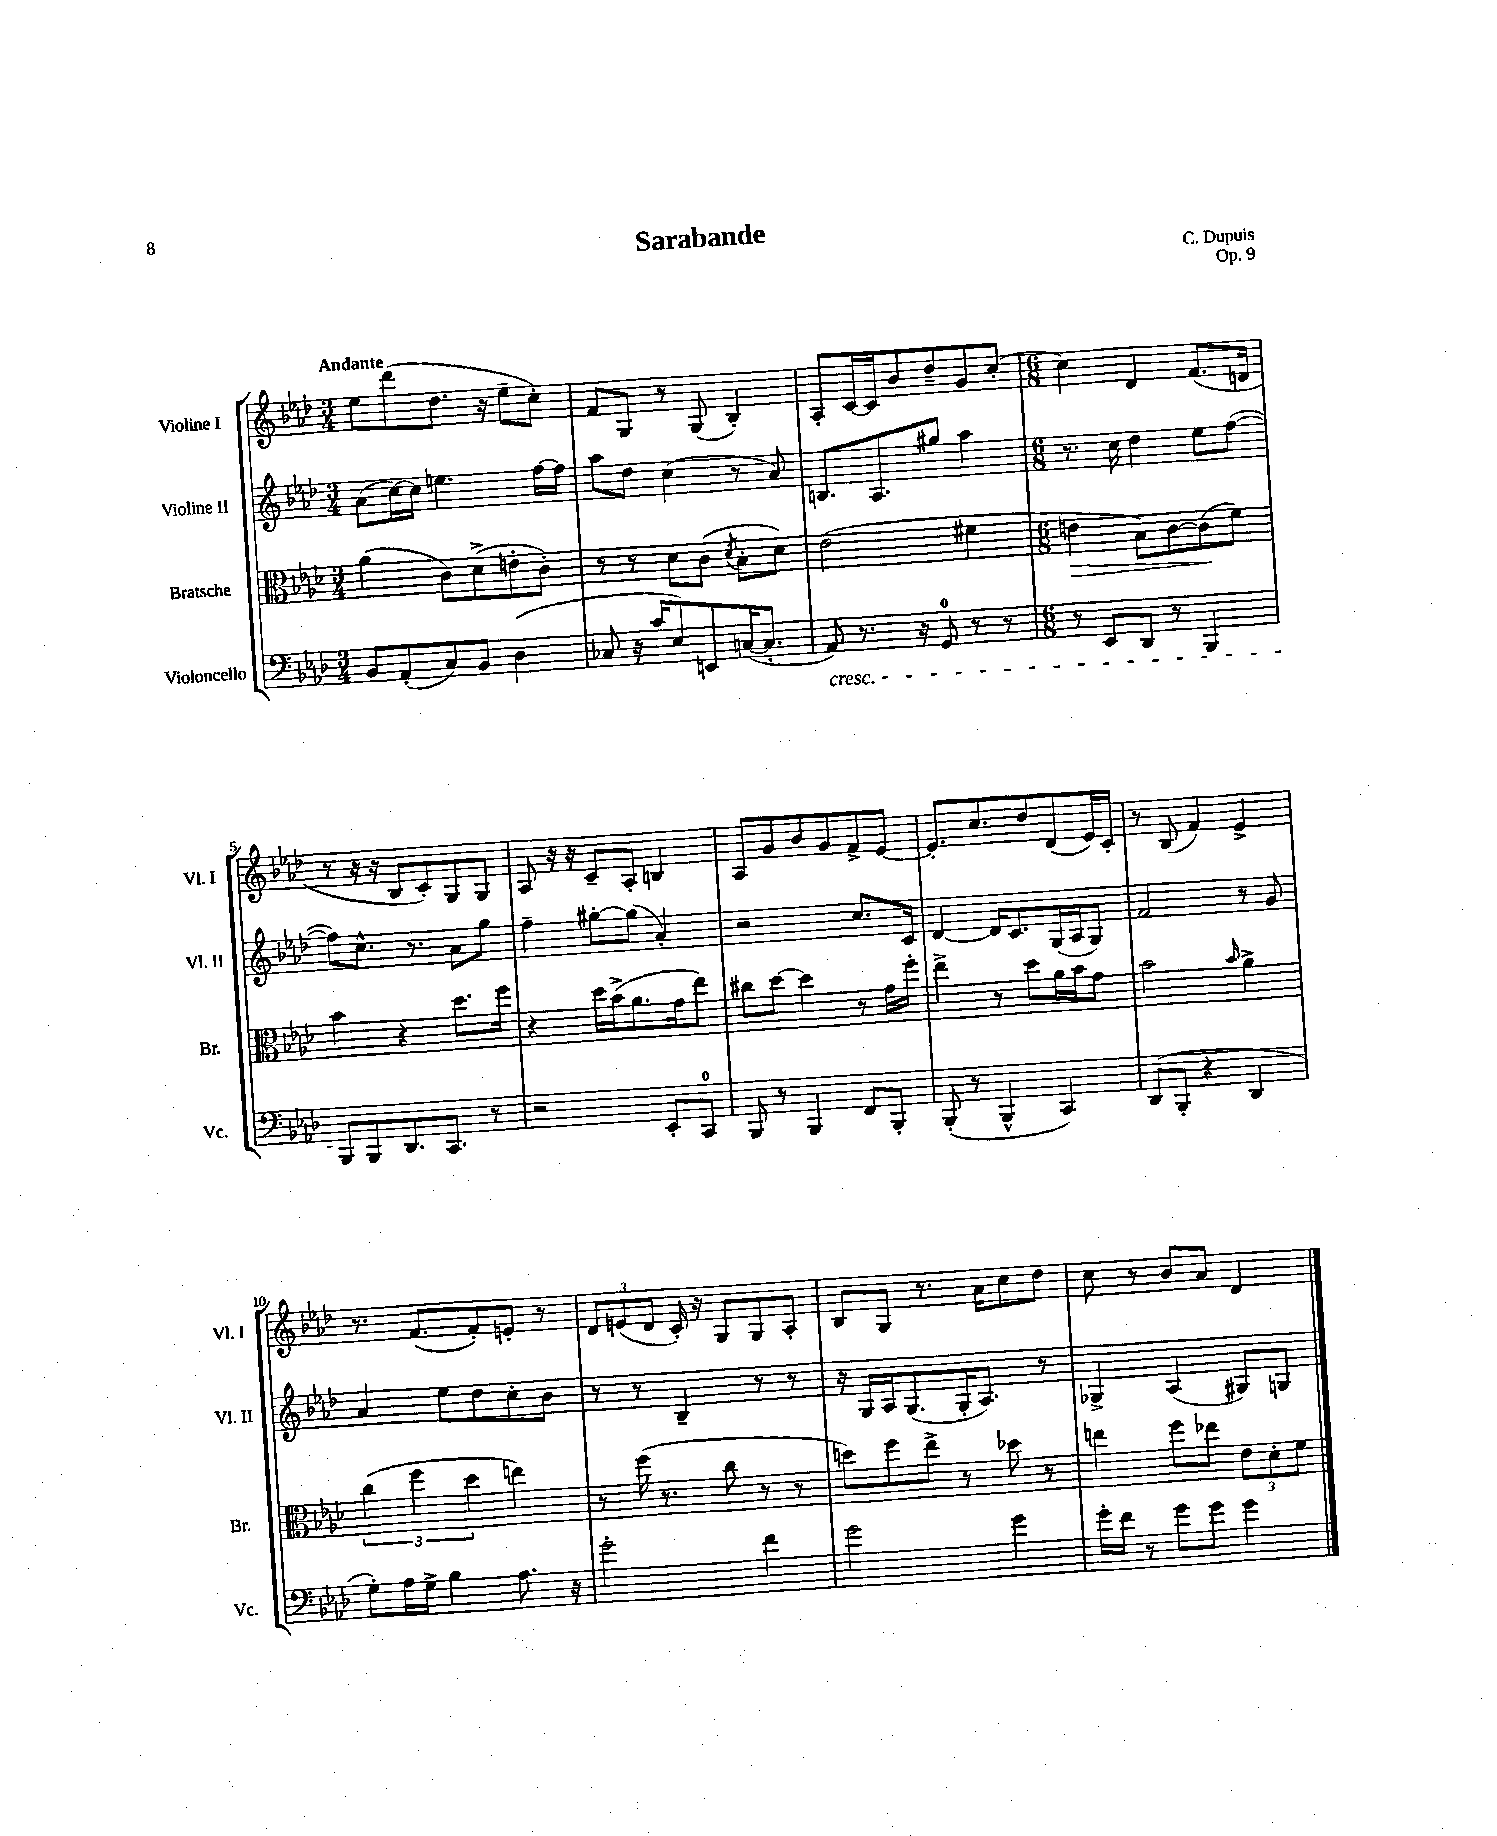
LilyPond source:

\header { title = "Sarabande" composer = "C. Dupuis" opus = "Op. 9" }
<<
\new StaffGroup <<
\new Staff = "s0" \with { instrumentName = "Violine I" shortInstrumentName = "Vl. I" } {
    \clef treble \key aes \major \numericTimeSignature \time 3/4 \tempo "Andante"
    \autoBeamOff ees''8[ des'''8( des''8.] r16 ees''8[-- c''8]-.) |
    f'8[ g8] r8 g8( bes4-.) |
    aes8[-. c'16~ c'16 bes'8 des''8-- g'8 c''8]~-. |
    \numericTimeSignature \time 6/8 c''4 des'4 f'8.[( d'16] |
    r8 r16 r16 bes8[ c'8-.) g8 g8] |
    aes8 r16 r16 c'8[-- aes8]-. b4 |
    aes8[ g'8 bes'8 g'8 f'8-> ees'8]~ |
    ees'8.[-. c''8. des''8 des'8( ees'16) c'16]-. |
    r8 bes8( f'4) ees'4-> |
    r8. f'8.[( f'8-.) e'8]-. r8 |
    \tuplet 3/2 { des'8[ e'8( des'8] } c'16-.) r16 g8[ g8 aes8]-. |
    bes8[ g8] r8. aes'16[ c''8 des''8] |
    c''8 r8 bes'8[ aes'8] des'4 \bar "|." |
}
\new Staff = "s1" \with { instrumentName = "Violine II" shortInstrumentName = "Vl. II" } {
    \clef treble \key aes \major \numericTimeSignature \time 3/4
    \autoBeamOff aes'8[( c''16~) c''16] e''4. f''16[~ f''16] |
    aes''8[ des''8] c''4( r8 aes'8) |
    b8.[ aes8. gis''8] aes''4 |
    \numericTimeSignature \time 6/8 r8. c''16 des''4 ees''8[ f''8]~( |
    f''8[) c''8.]-^ r8. aes'8[ g''8] |
    f''4-- gis''8[~-. gis''8]( aes'4-.) |
    r2 c''8.[ c'16] |
    des'4~ des'16[ c'8. g16( aes16 g8]) |
    f'2 r8 g'8 |
    aes'4 ees''8[ des''8 c''8-. bes'8] |
    r8 r8 bes4-- r8 r8 |
    r16 g16[ aes16 g8.( g16-. aes8.]) r8 |
    ges4-> aes4( gis8[) g8] \bar "|." |
}
\new Staff = "s2" \with { instrumentName = "Bratsche" shortInstrumentName = "Br." } {
    \clef alto \key aes \major \numericTimeSignature \time 3/4
    \autoBeamOff aes'4( c'8[) des'8->( e'8-. c'8]-.) |
    r8 r8 des'8[ c'8]( \acciaccatura { des'8 } bes8[-. des'8]) |
    ees'2( fis'4 |
    \numericTimeSignature \time 6/8 e'4\> bes8[) c'8~ c'8\!( f'8]) |
    bes'4 r4 des''8.[ f''16] |
    r4 des''16[ bes'16->( aes'8. g'16 ees''8]) |
    cis''8[ des''8]~ des''4 r8 g'16[ f''16]-. |
    ees''4-> r8 des''8[ aes'16 bes'16 g'8] |
    bes'2 \grace { bes'16 } aes'4-> |
    \tuplet 3/2 { c''4( f''4 des''4 } e''4) |
    r8 f''16( r8. c''8 r8 r8 |
    d''8[) f''8 ees''8]-> r8 des''8 r8 |
    e''4 f''8[ ees''8] \tuplet 3/2 { ees'8[ des'8-. f'8] } \bar "|." |
}
\new Staff = "s3" \with { instrumentName = "Violoncello" shortInstrumentName = "Vc." } {
    \clef bass \key aes \major \numericTimeSignature \time 3/4
    \autoBeamOff bes,8[ aes,8-.( c8) bes,8] des4( |
    ces8 r16 c'16[ ees8) e,8 c16~( c8.]-. |
    aes,8\cresc) r8. r16 g,8-0 r8 r8 |
    \numericTimeSignature \time 6/8 r8 ees,8[ des,8] r8 bes,,4 |
    bes,,8[\! bes,,8 des,8. c,8.] r8 |
    r2 ees,8[-. c,8]-0 |
    bes,,8 r8 bes,,4 f,8[ bes,,8]-. |
    bes,,8-.( r8 bes,,4-^ c,4) |
    des,8[( bes,,8]-. r4 des,4 |
    g8[-.) aes16 g16]-> bes4 aes8. r16 |
    g'2-. f'4 |
    g'2 g'4 |
    g'16[-. f'16] r8 g'8[ g'8] g'4 \bar "|." |
}
>>
>>
